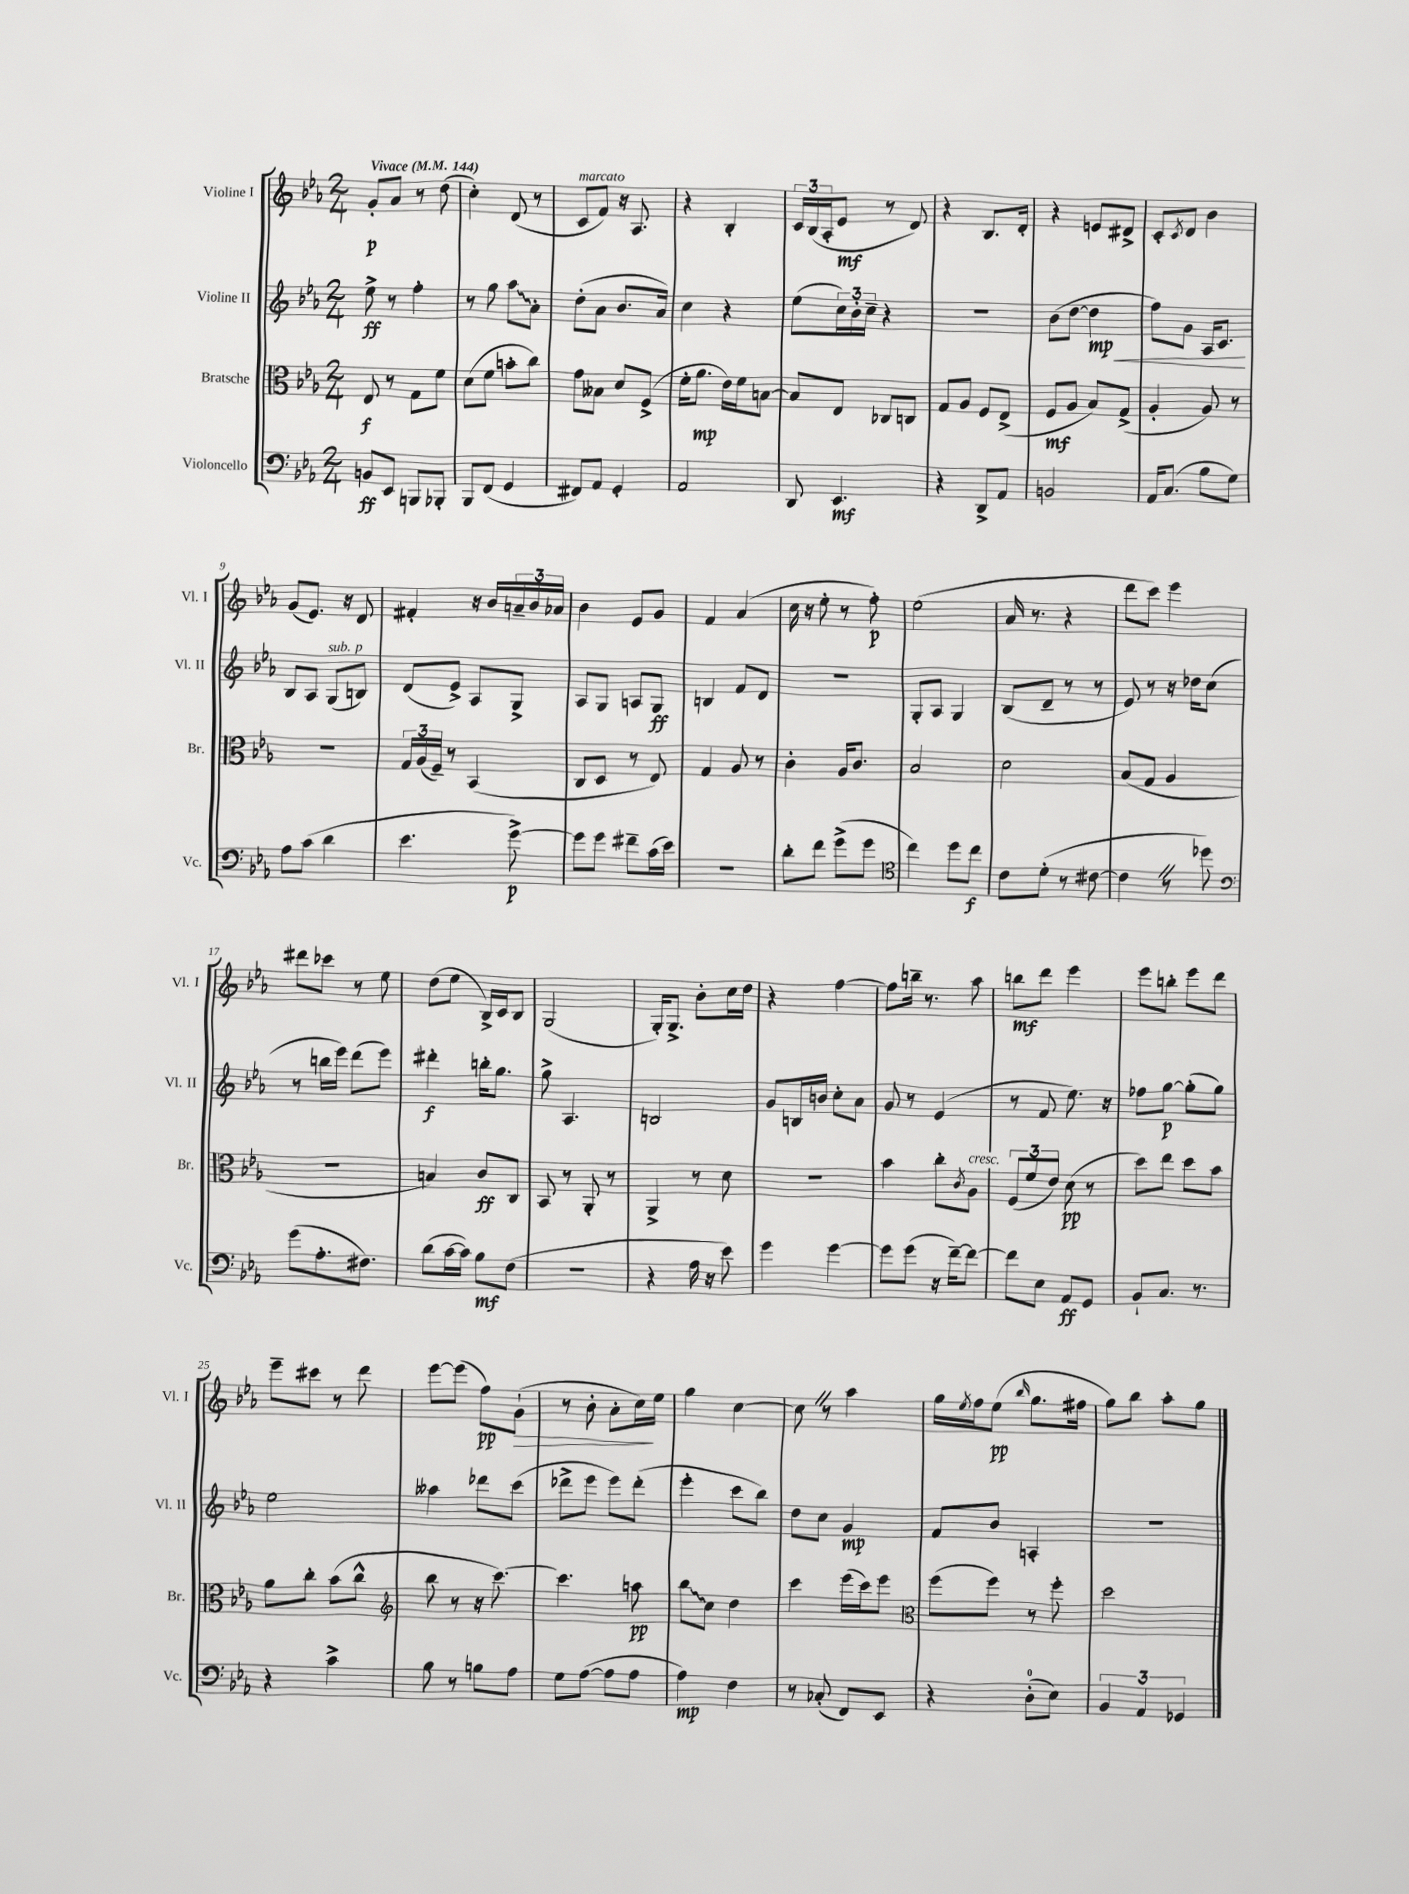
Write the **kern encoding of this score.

**kern	**kern	**kern	**kern
*staff4	*staff3	*staff2	*staff1
*clefF4	*clefC3	*clefG2	*clefG2
*k[b-e-a-]	*k[b-e-a-]	*k[b-e-a-]	*k[b-e-a-]
*M2/4	*M2/4	*M2/4	*M2/4
*MM144	*MM144	*MM144	*MM144
8BB	8E-	8ee-^	8g'
8EE-	8r	8r	8a-
8BBB	8G	4ff'	8r
8BBB-'	8f	.	(8dd
=	=	=	=
8BBB-	(8d	8r	4cc')
(8FF	8f	8gg	.
4GG	8b'	8aa-	(8d
.	8cc)	8a-'	8r
=	=	=	=
8FF#)	8g	(8dd'	8c
8AA-	8B--	8a-	8f)
4GG'	8d	8.b-	16r
.	.	.	8.A-
.	(8F^	.	.
.	.	16a-)	.
=	=	=	=
2AA-	16f'	4cc	4r
.	8.a-	.	.
.	16e-)	4r	4B-'
.	16f	.	.
.	[8B	.	.
=	=	=	=
8DD	8B]	(8ee-	24c
.	.	.	(24B-
.	.	.	24A-'
4.EE-	8E-	24cc)	8e-
.	.	24b-'	.
.	.	24cc~	.
.	8C-	4r	8r
.	8C	.	8d)
=	=	=	=
4r	8G	2r	4r
.	8A-	.	.
8DD^	8F	.	8.B-
8AA-	(8E-^	.	.
.	.	.	16d'
=	=	=	=
2BB	8F	(8b-	4r
.	8A-	[8dd	.
.	8B-)	4dd]	8e
.	(8G^	.	8d#^
=	=	=	=
16AA-	4A-'	8ff)	8c'
(8.C	.	.	.
.	.	.	8qc
.	.	8g	8d
8B-	8A-)	16A-	4b-
.	.	8.c	.
8G)	8r	.	.
=	=	=	=
8A-	2r	8B-	(8g
(8c	.	8A-	8.e-)
4d	.	(8G	.
.	.	.	16r
.	.	8B)	8d
=	=	=	=
4.e-	24G	(8d	4f#'
.	(24A-	.	.
.	24F~)	.	.
.	8r	8e-^)	.
.	(4BB-	8A-	16r
.	.	.	16b-
[8g^)	.	8G^	24a~
.	.	.	24b-
.	.	.	24a-
=	=	=	=
8g]	8C	8A-	4b-
8g	8D	8G	.
8f#~	8r	8A	8e-
(16c	8E-)	8G	8g
16e-)	.	.	.
=	=	=	=
2r	4G	4B	4f
.	8A-	8f	(4a-
.	8r	8d	.
=	=	=	=
8d'	4c'	2r	16cc
.	.	.	16r
8f	.	.	8ee-'
(8g^	16A-	.	8r
.	8.c	.	.
8g	.	.	8ff')
=	=	=	=
*clefC4	*	*	*
4cc)	2B-	8G'	(2ee-
.	.	8A-	.
8dd	.	4G	.
8cc	.	.	.
=	=	=	=
8c	2d	(8B-	16a-
.	.	.	8.r
(8d'	.	8d~	.
8r	.	8r	4r
[8c#	.	8r	.
=	=	=	=
4c#]	(8B-	8e-)	8ddd
.	8G	8r	8ccc)
8r	4A-	16r	4eee-
.	.	16dd-	.
8dd-)	.	(8cc	.
=	=	=	=
*clefF4	*	*	*
(8g	2r	8r	8ddd#
8.A-'	.	16bb	8ccc-
.	.	16eee-)	.
.	.	(8ddd	8r
8.F#)	.	.	.
.	.	8eee-)	8ee-
=	=	=	=
(8d	4B)	4ddd#'	(8dd
[16c	.	.	8ee-
16c])	.	.	.
8B-	8c	16bb'	16B-^)
.	.	8.gg	16c
(8F	8C	.	8B-
=	=	=	=
2r	8BB-	8gg^	(2G
.	8r	4.A-	.
.	8AA-'	.	.
.	8r	.	.
=	=	=	=
4r	4AA-^	2B	16G')
.	.	.	8.G^
16A-	8r	.	8b-'
16r	.	.	.
8e-)	8d	.	16cc
.	.	.	16dd
=	=	=	=
4g	2r	8g	4r
.	.	16B	.
.	.	16b	.
[4g	.	8cc'	[4ff
.	.	8a-	.
=	=	=	=
8g]	4b-	8g	8ff]
(8g	.	8r	16bb~
.	.	.	8.r
16r	8cc'	(4e-	.
[16f~)	.	.	.
.	8qc	.	.
8f_	8A-	.	8aa-
=	=	=	=
8f]	(12F	8r	8bb
.	12f	.	.
8E-	.	8f	8ddd
.	12e-)	.	.
8AA-	(8d	8.ee-)	4eee-
8GG	8r	.	.
.	.	16r	.
=	=	=	=
8BB-`	8dd)	8ff-	8eee-
8.C	8ee-	[8gg	8bb'
.	8dd	(8gg']	8eee-
8.r	.	.	.
.	8b-	8gg)	8ddd
=	=	=	=
4r	8a-	2ee-	8eee-~
.	8cc'	.	8ccc#
4c^	(8b-	.	8r
.	8cc^^	.	8ddd
=	=	=	=
*	*clefG2	*	*
8B-	8bb-	4aa--	[8eee-
8r	8r	.	(8eee-]
8B	16r	8ddd-	8ff)
.	[8.ccc)	.	.
8A-	.	(8ccc	(8g`
=	=	=	=
8G	4.ccc]	8ddd-^	8r
([8A-	.	8eee-	8b-'
8A-]	.	8eee-)	8a-'
8A-	8aa	(8ddd-'	16cc)
.	.	.	16ee-
=	=	=	=
4A-)	8bb-	4eee-'	4gg
.	8cc	.	.
4F	4dd	8ccc	[4cc
.	.	8bb-)	.
=	=	=	=
8r	4ccc	8dd	8cc]
(8C-'	.	8cc	8r
8FF)	(16eee-	4g	4aa-
.	16ccc)	.	.
8EE-	8eee-	.	.
=	=	=	=
*	*clefC3	*	*
4r	(8ff	8f	16gg
.	.	.	8qee-
.	.	.	16ff
.	8ff)	8b-	(8ee-
.	.	.	16qqbb-
(8D'	8r	4A'	8.gg
8E-)	8ff'	.	.
.	.	.	16ff#
=	=	=	=
6BB-	2dd	2r	8gg)
.	.	.	8bb-
6AA-	.	.	.
.	.	.	8aa-'
6GG-	.	.	.
.	.	.	8gg
==	==	==	==
*-	*-	*-	*-
